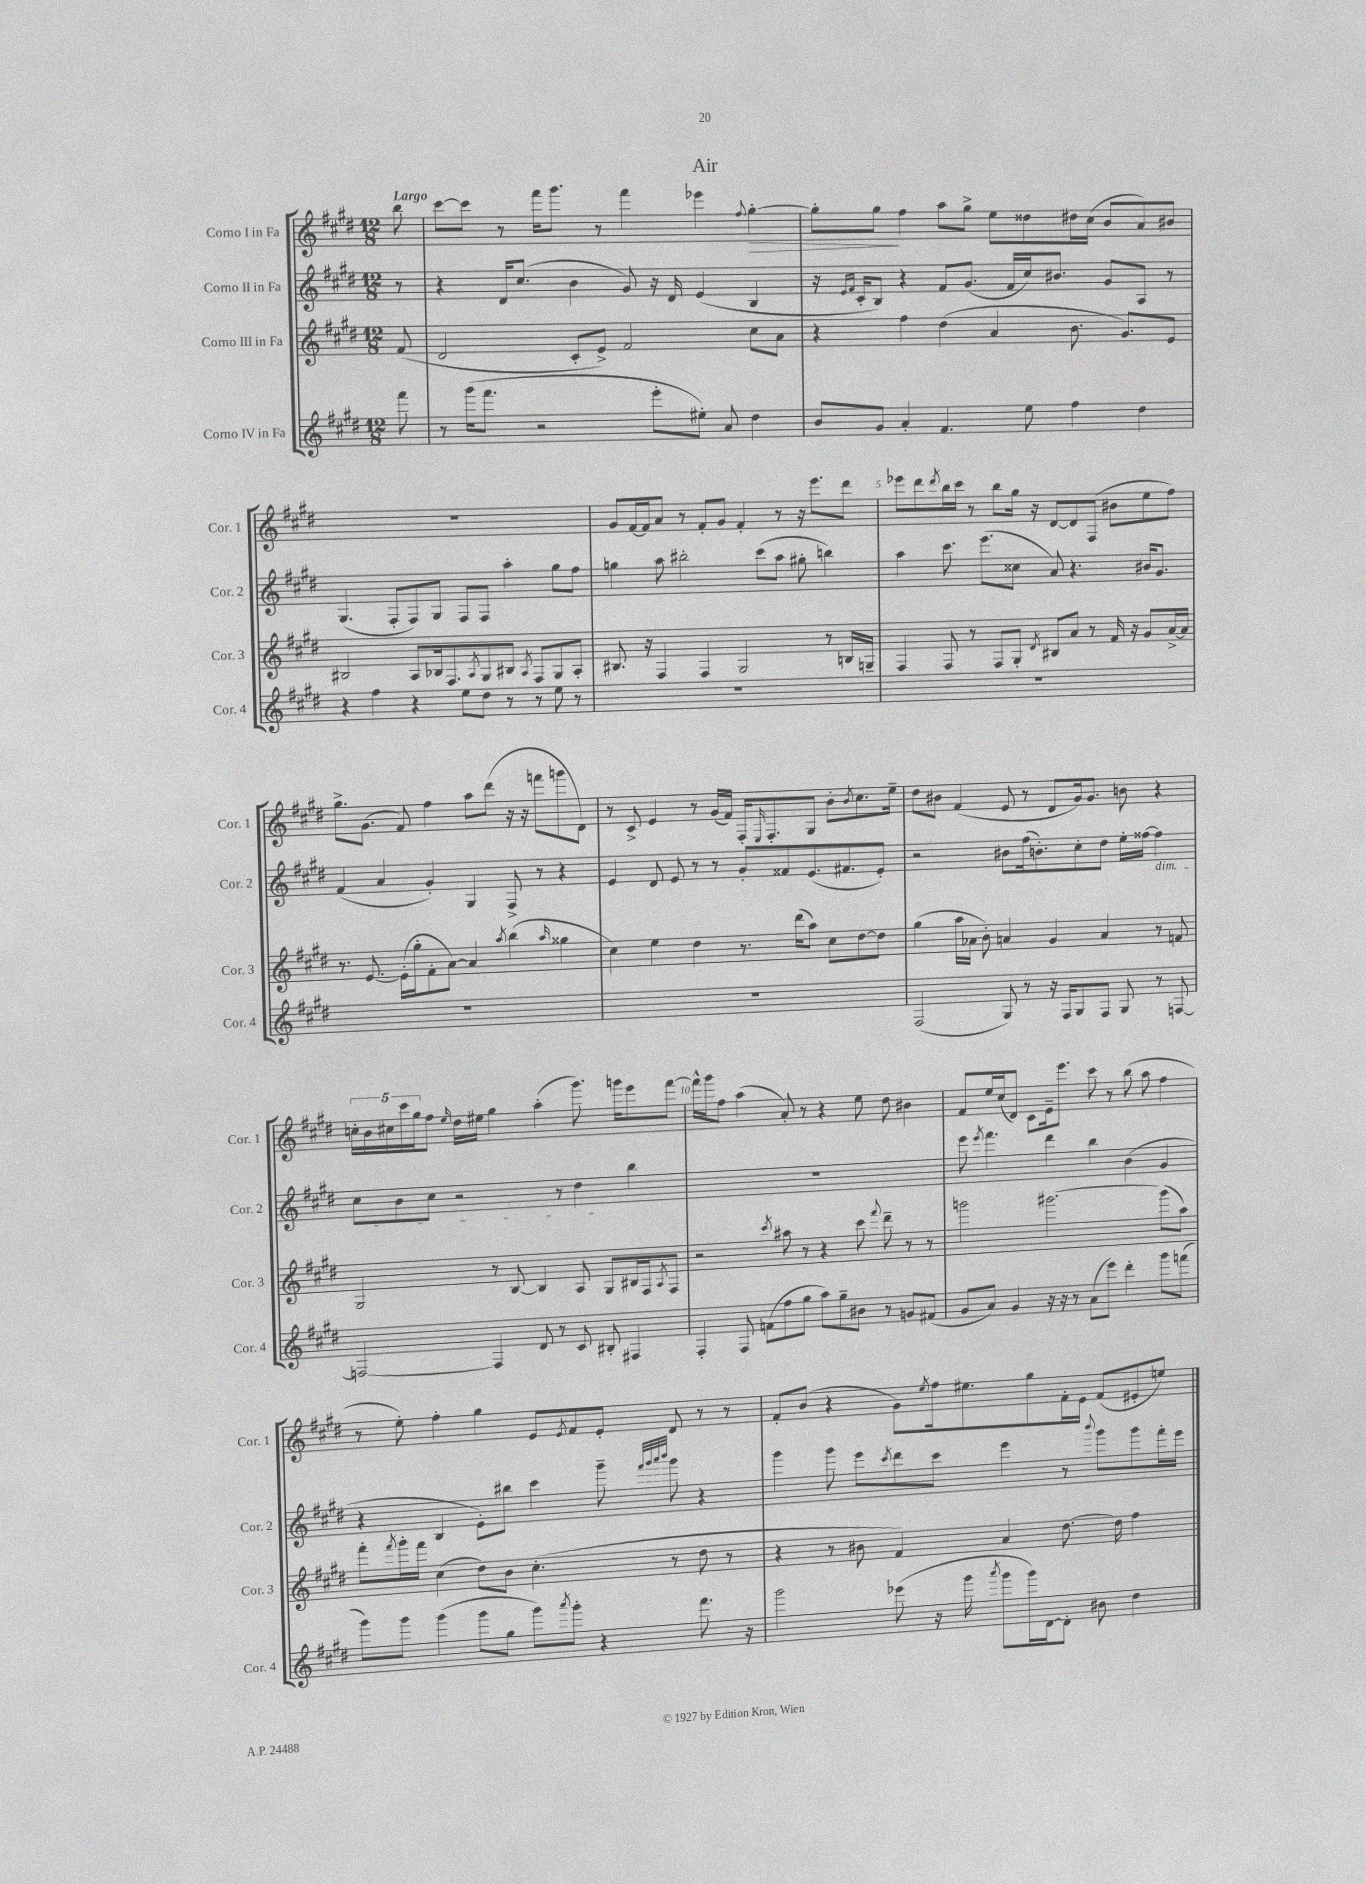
\header { title = "Air" }
<<
\new StaffGroup <<
\new Staff = "s0" \with { instrumentName = "Corno I in Fa" shortInstrumentName = "Cor. 1" } {
    \clef treble \key e \major \numericTimeSignature \time 12/8 \partial 8 \tempo "Largo"
    b''8 |
    cis'''8~ cis'''8 r8 fis'''16 gis'''8. r8 fis'''4 ees'''4 \appoggiatura { fis''8 } gis''4~-.\> |
    gis''8-. gis''8\! fis''4 a''8 gis''8-> e''8 disis''8 dis''16 cis''16( b'8 a'8) bis'8 |
    R1. |
    gis'8 fis'16~ fis'16 a'8 r8 fis'8-. gis'8 fis'4-. r8 r16 e'''8. dis'''8 |
    ees'''8 dis'''8 \acciaccatura { dis'''8 } b''16 cis'''16 r8 b''8 gis''16 r16 dis'8~ dis'8 fis8( bis'8 e''8 fis''8) |
    gis''8.-> gis'8.( fis'8) fis''4 a''8 dis'''8( r16 r16 f'''8 g'''8 dis'8) |
    r8 cis'8-> e'4 r8 gis'16( fis'16) fis16-. \grace { e16 } fis8.-. gis8 b'8-. \acciaccatura { b'8 } cis''8. e''16-- |
    dis''8 bis'8 fis'4( e'8 r8 dis'8 gis'16) gis'8. b'8 r4 |
    \tuplet 5/4 { c''16-. b'16 cis''16 cis'''16 gis''16 } fis''8 \grace { e''16 } dis''16 eis''16 gis''4 a''4-.( gis'''8.) g'''16 e'''8 fis'''8~ |
    fis'''16-^ gis'''16 fis''8 a''4( a'8-.) r8 r4 e''8 dis''8 bis'4 |
    fis'8 e''16 cis''16( dis'8) cis'8 e'16-- e'''8. cis'''8 r8 b''8( a''8 fis''4 |
    r8 e''8-.) fis''4-. gis''4 e'8 \acciaccatura { e'8 } fis'8 e'8-. dis'8 r8 r8 |
    fis'8-. b'8( r4 gis'8) \acciaccatura { e''8 } fis''16 eis''8. gis''8 fis'16-. e'16 fis'8( eis'8-. e''8) \bar "|." |
}
\new Staff = "s1" \with { instrumentName = "Corno II in Fa" shortInstrumentName = "Cor. 2" } {
    \clef treble \key e \major \numericTimeSignature \time 12/8 \partial 8
    r8 |
    r4 dis'16 cis''8.( b'4 gis'8) r16 dis'16 e'4( b4 |
    r16 \grace { e'16 fis'16 } cis'16-. b8) r4 fis'8 gis'8.( fis'16 cis''16) bis'8. gis'8 a8 r8 |
    gis4.( fis8-. fis8) gis8 fis8 fis8 a''4-. gis''8 fis''8 |
    g''4 a''8 bis''2-. cis'''8( a''8 gis''8-. b''4) |
    a''4 cis'''8. e'''8.( cisis''8 a'8) r4. bis'16 gis'8. |
    fis'4( a'4 gis'4-.) gis4 fis8-> r8 r4 |
    e'4 dis'8 e'8 r8 r8 gis'8-. fisis'8 e'8.( fis'8. e'8-.) |
    r2 bis'8 fis''16( b'8.-.) cis''8-. dis''8 e''16-. fisis''16~ fisis''4\dim |
    cis''8 b'8 cis''8 r2 r8 dis''4\! b''4 |
    R1. |
    e'''8 \acciaccatura { e'''8 } fis'''4. dis'''4 b''4 b'4( gis'4 |
    r4 b4 e'8-.) bis''8 cis'''4 gis'''8-- \grace { fis'''32 gis'''32 a'''32 b'''32 } gis'''8 r4 |
    gis'''4 gis'''8 e'''8 \acciaccatura { cis'''8 } dis'''8 cis'''8 e'''4 r8 \appoggiatura { b'''8 } gis'''8 gis'''8 fis'''16-. e'''16 \bar "|." |
}
\new Staff = "s2" \with { instrumentName = "Corno III in Fa" shortInstrumentName = "Cor. 3" } {
    \clef treble \key e \major \numericTimeSignature \time 12/8 \partial 8
    fis'8( |
    dis'2 cis'8-. e'8->) fis'2 cis''8 a'8 |
    r4 fis''4 dis''4( a'4 b'8. gis'8.) e'8 |
    bis2 a8 bes16 fis8. \acciaccatura { a8 } gis8 bis8 \acciaccatura { a8 } fis8 gis8 a8-. |
    bis8. r16 fis4 fis4 gis2 r8 b16 g16-- |
    fis4 fis8 r8 fis8 gis8-. \acciaccatura { dis'8 } bis8 a'8 r8 fis'16 r16 gis'8 a'16~-> a'16 |
    r8. e'8.~ e'16-.( gis''16-. fis'8-. a'8~) a'4 \acciaccatura { a''8 } b''4( \grace { a''16 } gisis''4 |
    cis''4) e''4 dis''4 r8. dis'''16( a''8) cis''8 dis''8~ dis''8 |
    gis''4( a''16 aes'16 b'8-.) a'4 gis'4 a'4 r8 f'8 |
    gis2 r8 b8~ b4 a8 gis8 bis16 fis16 \acciaccatura { a8 } fis8 |
    r2 \acciaccatura { cis'''8 } ais''8 r8 r4 cis'''8 \appoggiatura { fis'''8 } dis'''8-- r8 r8 |
    g'''2 gis'''2.~ gis'''8( a''8) |
    fis'''8-. \acciaccatura { fis'''8 } gis'''16-. fis'''16 cis''4( dis''8) b'8 cis''4.-.( r8 dis''8 r8 |
    r4 r8 bis'8 fis'4) a'4 dis''8.~ dis''16 fis''4 \bar "|." |
}
\new Staff = "s3" \with { instrumentName = "Corno IV in Fa" shortInstrumentName = "Cor. 4" } {
    \clef treble \key e \major \numericTimeSignature \time 12/8 \partial 8
    fis'''8 |
    r8 gis'''16( fis'''8. r2 e'''8-. eis''8-.) a'8 dis''4 |
    b'8 gis'8 a'4-. fis'4. e''8 fis''4 dis''4 |
    r4 fis''4 r4 e''8 dis''8 r8 r8 e''8 r8 |
    R1. |
    R1. |
    R1. |
    R1. |
    fis2( gis8) r8 r16 fis16 gis8 fis8 gis8 r8 f8~ |
    f2~ f4 dis'8 r8 cis'8 bis8-. fis4 |
    fis4-. fis8 f'8( fis''8 gis''8 a''8) gis''8-- bis'8 r8 g'8 fis'8( |
    gis'8 a'8) gis'4 r16 r16 r8 a'8( e'''8) dis'''4-. gis'''8 f'''8( |
    gis'''8) gis'''8 gis'''4( gis'''8 gis''8 gis'''8) \acciaccatura { a'''8 } gis'''8-. r4 fis'''8. r16 |
    gis'''2 ees'''8( r16 gis'''16 \acciaccatura { a'''8 } gis'''8 gis'''16) dis'16~ dis'8-. bis'8 dis''4 \bar "|." |
}
>>
>>
\layout { \context { \Score \override BarNumber.break-visibility = ##(#f #t #t) barNumberVisibility = #(every-nth-bar-number-visible 5) } }
